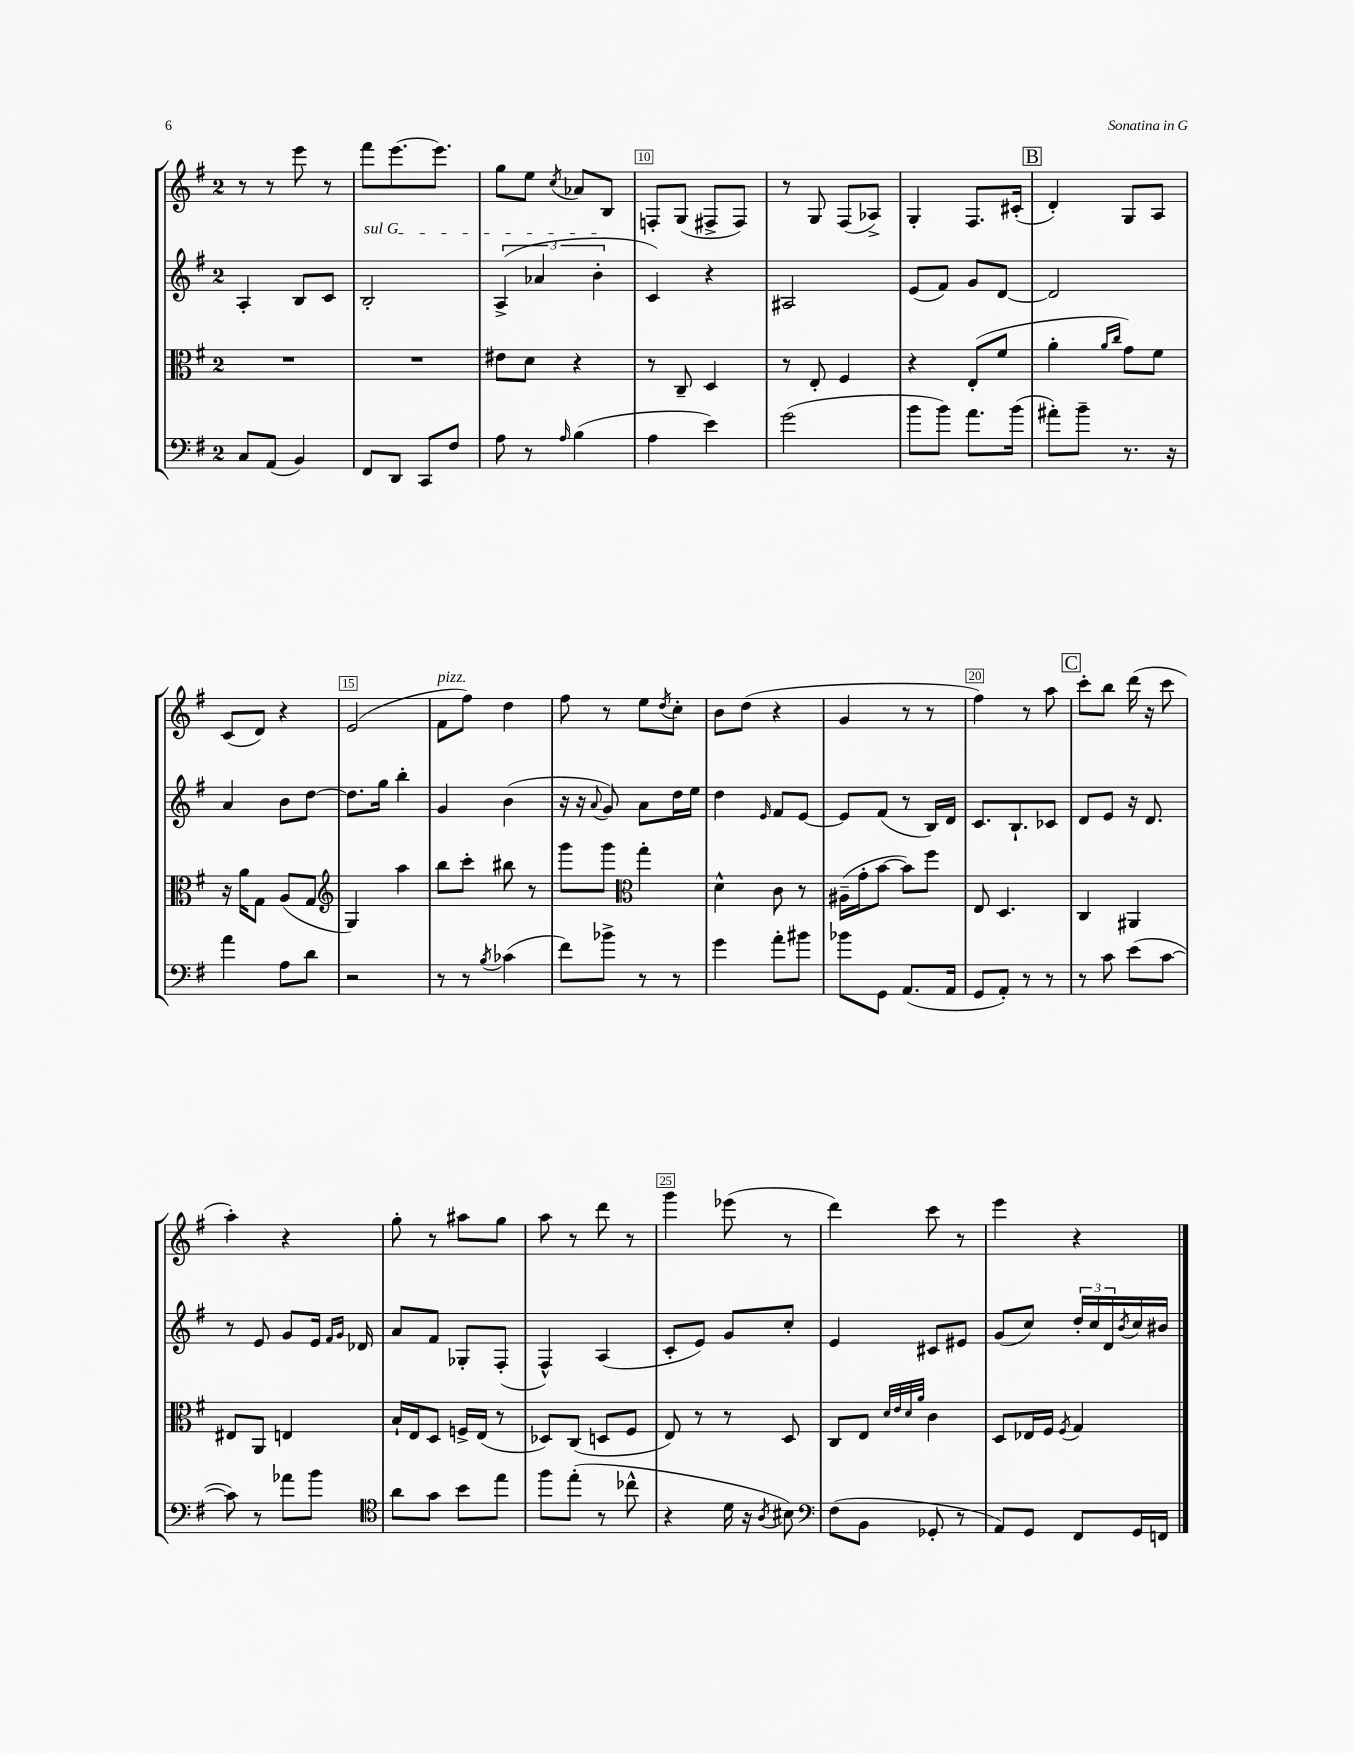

**kern	**kern	**kern	**kern
*staff4	*staff3	*staff2	*staff1
*clefF4	*clefC3	*clefG2	*clefG2
*k[f#]	*k[f#]	*k[f#]	*k[f#]
*M2/4	*M2/4	*M2/4	*M2/4
8C/L	2r	4A'/	8r
(8AA/J	.	.	8r
4BB/)	.	8B/L	8eee\
.	.	8c/J	8r
=	=	=	=
8FF#/L	2r	2B'/	8fff#\L
8DD/J	.	.	[8.eee\
8CC/L	.	.	.
.	.	.	8.eee\]J
8F#/J	.	.	.
=	=	=	=
8A\	8e#\L	(6A^/	8gg\L
8r	8d\J	.	8ee\J
.	.	6a-/	.
16qqA/	.	.	8qcc/
(4B\	4r	.	8a-/L
.	.	6b'\	.
.	.	.	8B/J
=	=	=	=
4A\	8r	4c/)	8F'/L
.	8C~/	.	(8G/J
4e\)	4D/	4r	8F#^/L
.	.	.	8F#/J)
=	=	=	=
(2g\	8r	2A#/	8r
.	8E'/	.	8G/
.	4F#/	.	(8F#/L
.	.	.	8A-^/J)
=	=	=	=
8b\L	4r	(8e/L	4G'/
8b\J)	.	8f#/J)	.
8.a\L	(8E'/L	8g/L	8.F#/L
.	8f#/J	[8d/J	.
(16b\Jk	.	.	(16c#'/Jk
=	=	=	=
8a#'\L)	4a'\	2d/]	4d'/)
8b~\J	.	.	.
.	16qqa/LL	.	.
.	16qqcc/JJ	.	.
8.r	8g\L)	.	8G/L
.	8f#\J	.	8A/J
16r	.	.	.
=	=	=	=
4a\	16r	4a/	(8c/L
.	16a\LK	.	.
.	8G\J	.	8d/J)
8A\L	(8A/L	8b\L	4r
8d\J	8G/J	[8dd\J	.
=	=	=	=
*	*clefG2	*	*
2r	4G/)	8.dd\]L	(2e/
.	.	16gg\Jk	.
.	4aa\	4bb'\	.
=	=	=	=
8r	8bb\L	4g/	8f#\L
8r	8ccc'\J	.	8ff#\J)
8qB/	.	.	.
(4c-\	8bb#\	(4b\	4dd\
.	8r	.	.
=	=	=	=
8f#\L)	8ggg\L	16r	8ff#\
.	.	16r	.
.	.	8qqa/	.
8b-^\J	8ggg\J	8g/)	8r
*	*clefC3	*	*
8r	4gg'\	8a\L	8ee\L
.	.	.	8qdd/
8r	.	16dd\L	8cc'\J
.	.	16ee\JJ	.
=	=	=	=
4g\	4d^^\	4dd\	8b\L
.	.	.	(8dd\J
.	.	16qqe/	.
8a'\L	8c\	8f#/L	4r
8b#\J	8r	[8e/J	.
=	=	=	=
8b-\L	(16A#~\LL	8e/]L	4g/
.	16g'\J	.	.
8GG\J	[8b\J	(8f#/J	.
(8.AA/L	8b\]L)	8r	8r
.	8ff#\J	16B/LL)	8r
16AA/Jk	.	16d/JJ	.
=	=	=	=
8GG/L	8E/	8.c/L	4ff#\)
8AA'/J)	4.D/	.	.
.	.	8.B`/	.
8r	.	.	8r
8r	.	8c-/J	8aa\
=	=	=	=
8r	4C/	8d/L	8ccc'\L
8c\	.	8e/J	8bb\J
(8e\L	4AA#/	16r	(16ddd\
.	.	8.d/	16r
[8c\J	.	.	8ccc\
=	=	=	=
8c\])	8E#/L	8r	4aa'\)
8r	8AA/J	8e/	.
8a-\L	4E/	8g/L	4r
8b\J	.	16e/Jk	.
.	.	16qqf#/LL	.
.	.	16qqg/JJ	.
.	.	16d-/	.
=	=	=	=
*clefC4	*	*	*
8a\L	16B`/LL	8a/L	8gg'\
.	16E/J	.	.
8g\J	8D/J	8f#/J	8r
8b\L	16F^/LL	8G-'/L	8aa#\L
.	(16E/JJ	.	.
8ee\J	8r	(8F#'/J	8gg\J
=	=	=	=
8ff#\L	8D-/L)	4F#^^/)	8aa\
(8ee'\J	(8C/J	.	8r
8r	8D/L	(4A/	8ddd\
8cc-^^\	8F#/J	.	8r
=	=	=	=
4r	8E/)	8c'/L	4ggg\
.	8r	8e/J)	.
16d\	8r	8g/L	(8eee-\
16r	.	.	.
8qA/	.	.	.
8B#\)	8D/	8cc'/J	8r
=	=	=	=
*clefF4	*	*	*
(8F#\L	8C/L	4e/	4ddd\)
8BB\J	8E/J	.	.
.	32qqd/LLL	.	.
.	32qqe/	.	.
.	32qqd/	.	.
.	32qqa/JJJ	.	.
8GG-'/	4c\	8c#/L	8ccc\
8r	.	8e#/J	8r
=	=	=	=
8AA/L)	8D/L	(8g/L	4eee\
8GG/J	16E-/L	8cc/J)	.
.	16F#/JJ	.	.
.	8qF#/	.	.
8FF#/L	4G/	24dd'/LL	4r
.	.	24cc/	.
.	.	24d/	.
.	.	8qb/	.
16GG/L	.	16cc/	.
16FF/JJ	.	16b#/JJ	.
==	==	==	==
*-	*-	*-	*-
